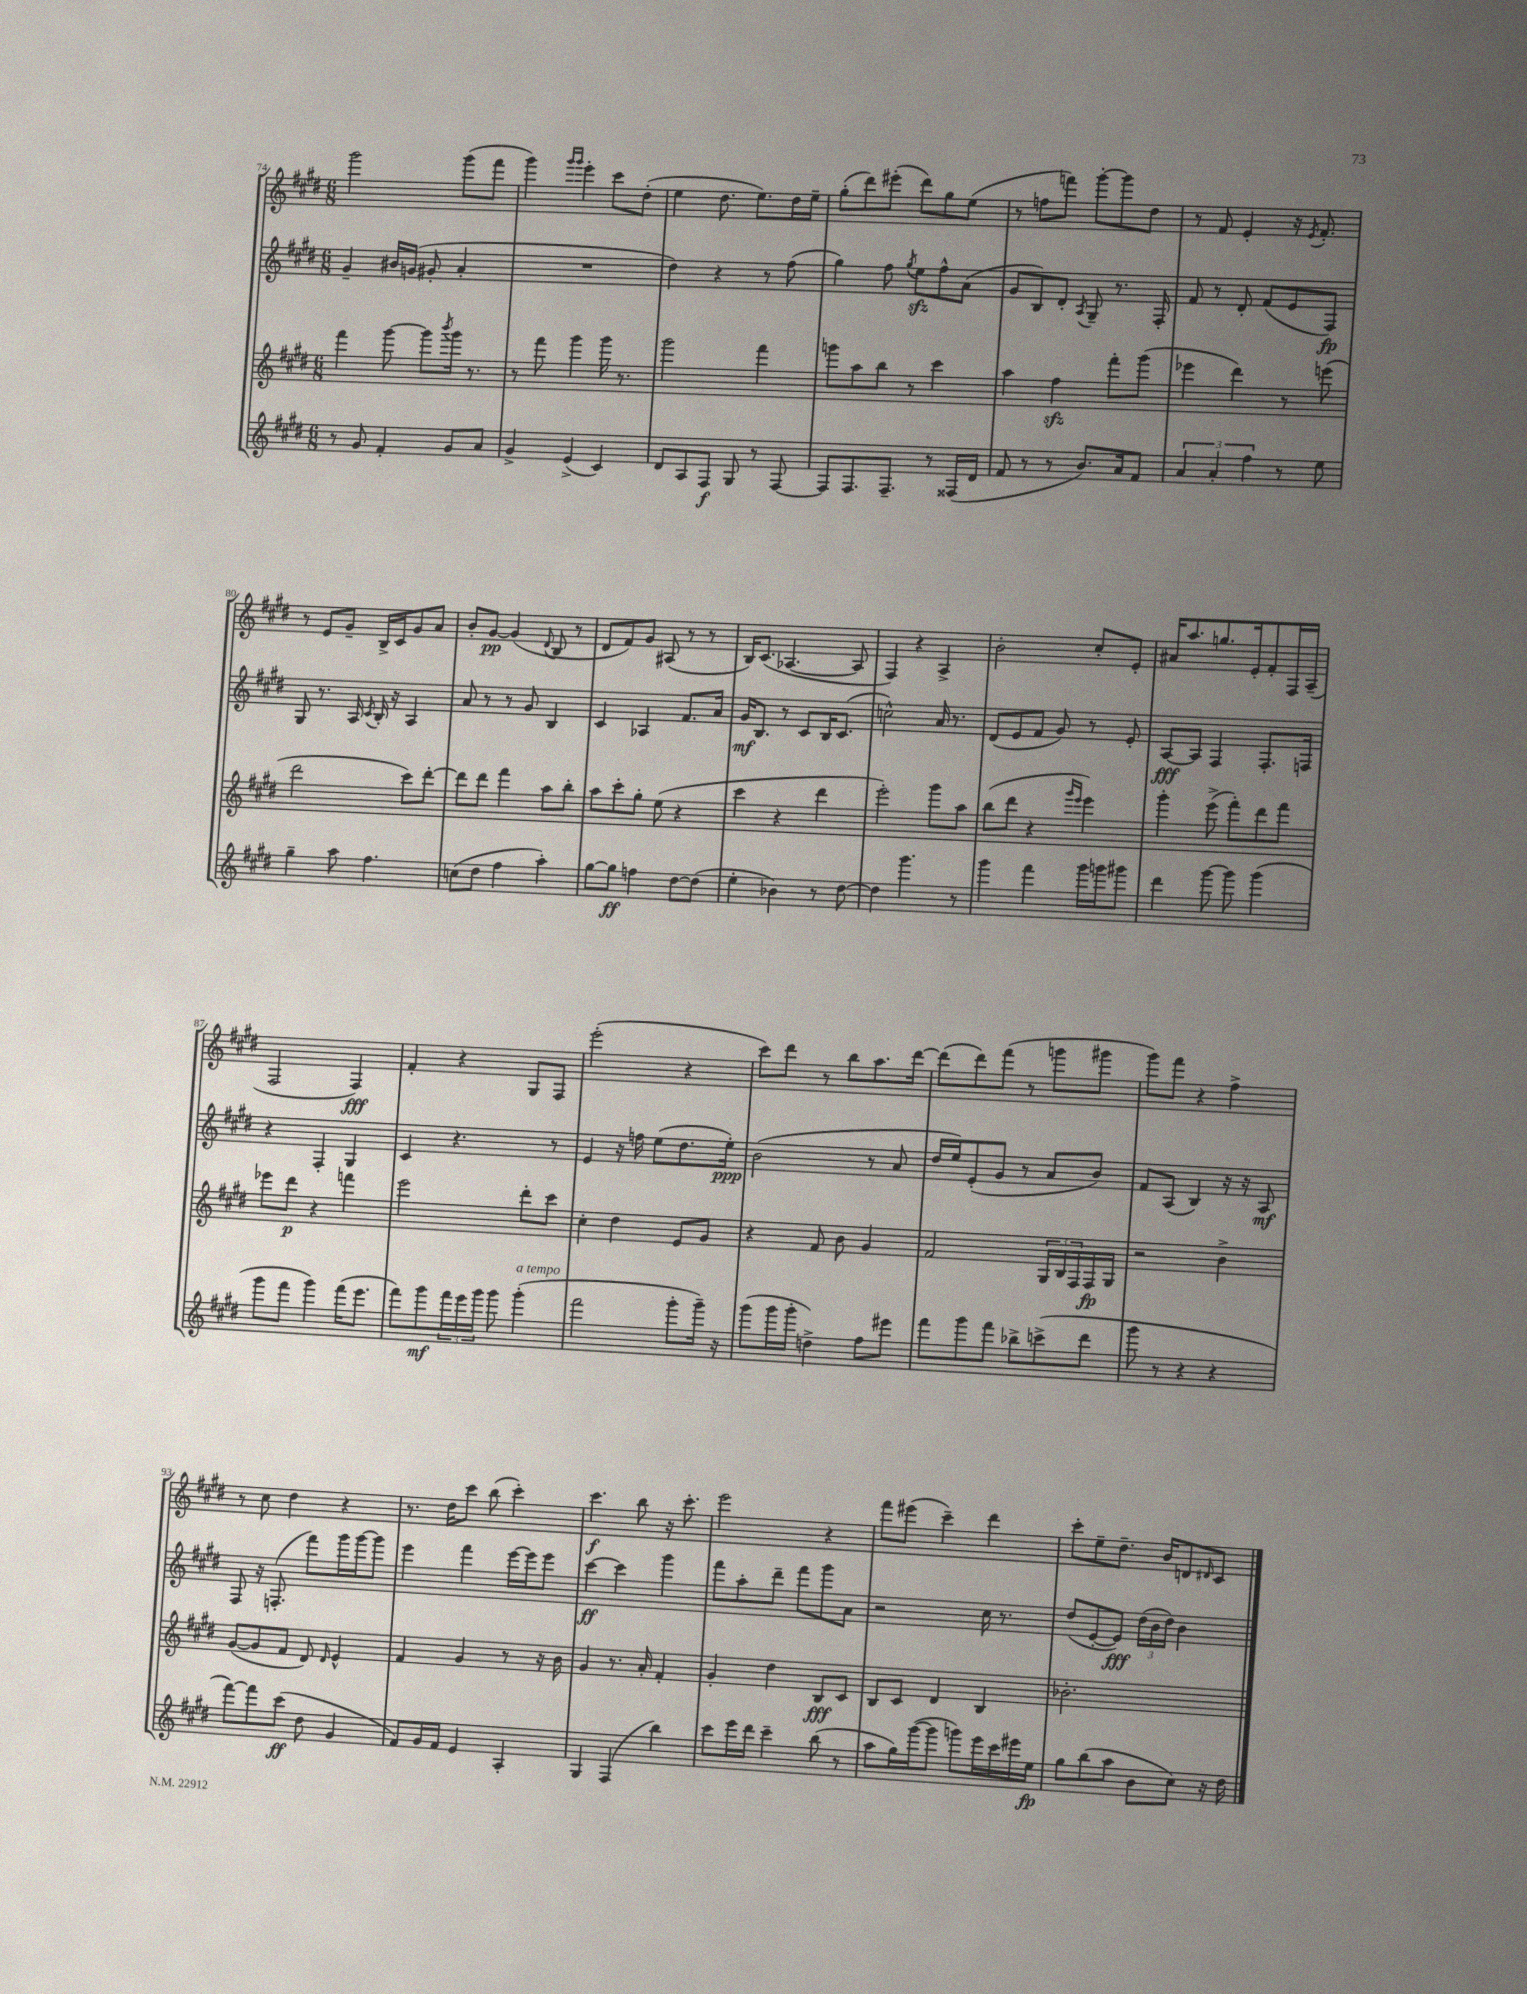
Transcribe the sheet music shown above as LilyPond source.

<<
\new StaffGroup <<
\new Staff = "s0" {
    \clef treble \key e \major \numericTimeSignature \time 6/8
    gis'''2 gis'''8( fis'''8 |
    gis'''4) \grace { gis'''16 gis'''16 } e'''4-. cis'''8 dis''8-.( |
    e''4 dis''8. e''8.) dis''16 e''16-- |
    gis''8-.( dis'''8) eis'''8-.( dis'''8) gis''8 e''8( |
    r8 f''8 f'''8) gis'''8~-. gis'''8 dis''8 |
    r8 fis'8 e'4-. r16 \acciaccatura { e'8 } fis'8.-. |
    r8 e'8 gis'8-- b16-> cis'16 gis'8 a'8 |
    b'8-. gis'8~\pp gis'4( \appoggiatura { dis'8 } b8 r8 |
    dis'8 fis'8) gis'8 ais8( r8 r8 |
    b16) cis'8.( aes4.~ aes8 |
    fis4) r4 a4-> |
    b'2-. cis''8-. e'8-. |
    ais'16 a''8. g''8. e'16-. fis'8-. fis16 a16--( |
    fis2 fis4\fff) |
    fis'4-. r4 gis8 fis8 |
    e'''2-.( r4 |
    cis'''8) dis'''8 r8 b''8 a''8. dis'''16~ |
    dis'''8( dis'''8) fis'''8( r8 g'''8 gis'''8 |
    gis'''8) fis'''8 r4 fis''4-> |
    r8 cis''8 dis''4 r4 |
    r8. dis''16 cis'''8 b''8( cis'''4-.) |
    cis'''4.\f b''8 r16 cis'''8.-. |
    e'''2 r4 |
    fis'''8 eis'''8( cis'''4--) dis'''4 |
    cis'''8-. e''8-- dis''8.-- b'16 d'8 \grace { dis'16 } cis'8 \bar "|." |
}
\new Staff = "s1" {
    \clef treble \key e \major \numericTimeSignature \time 6/8
    gis'4-- bis'16 g'16( gis'8-. a'4-. |
    R2. |
    dis''4) r4 r8 fis''8( |
    gis''4) fis''8 \acciaccatura { gis''8 } e''8\sfz fis''8-^ a'8( |
    gis'8 b8) dis'8-. \acciaccatura { a8 } gis8-- r8. fis16-. |
    fis'8 r8 dis'8-. fis'8( e'8 fis8\fp) |
    gis8 r8. a16 \acciaccatura { cis'8 } b16-. r16 a4 |
    a'8 r8 r8 gis'8 b4 |
    cis'4 aes4 fis'8. a'16 |
    gis'16\mf b8. r8 cis'8 b16 cis'8.( |
    c''2-^) a'16 r8. |
    dis'8( e'8 fis'8 gis'8) r8 e'8-. |
    a8~\fff a8 fis4 fis8.-. f16 |
    r4 fis4-. gis4 |
    cis'4 r4. r8 |
    e'4 r16 f''16 e''8( dis''8. e''16-.\ppp) |
    b'2( r8 a'8 |
    dis''16 e''16) e'8-.( gis'8 r8 a'8 b'8) |
    fis'8 a8( b4) r16 r16 a8\mf |
    fis8 r16 f8.-.( fis'''8) gis'''16 gis'''16~ gis'''8 |
    e'''4 fis'''4 e'''16~ e'''16 e'''8 |
    cis'''4~\ff cis'''4 gis'''4 |
    fis'''8 a''8-. dis'''8-- fis'''8 gis'''8 a'8 |
    r2 cis''16 r8. |
    dis''8( e'8~-. e'8\fff) \tuplet 3/2 { dis''16( b'16 dis''16) } b'4 \bar "|." |
}
\new Staff = "s2" {
    \clef treble \key e \major \numericTimeSignature \time 6/8
    fis'''4 gis'''8~ gis'''8 \acciaccatura { b'''8 } gis'''16 r8. |
    r8 fis'''8 gis'''4 gis'''16 r8. |
    gis'''2 fis'''4 |
    g'''8 a''8 b''8 r8 cis'''4 |
    a''4 fis''4\sfz fis'''8-. gis'''8( |
    ees'''4 dis'''4) r8 e'''8( |
    dis'''2 cis'''8) dis'''8~-. |
    dis'''8 dis'''8 fis'''4 a''8 b''8-. |
    a''8 cis'''8-. gis''8-. e''8( r4 |
    cis'''4 r4 dis'''4 |
    e'''2-.) gis'''8 a''8 |
    b''8( dis'''8 r4 \grace { gis'''16 e'''16 } e'''4) |
    gis'''4-. e'''8->( fis'''8-.) dis'''8 fis'''8 |
    ees'''8 dis'''8\p r4 f'''4 |
    e'''2 dis'''8-. cis'''8 |
    cis''4-. dis''4 e'8 gis'8 |
    r4 fis'8 b'8 gis'4 |
    fis'2 \tuplet 3/2 { gis16 b16 fis16 } fis16\fp gis16 |
    r2 b'4-> |
    gis'8~( gis'8 fis'8 dis'8) \grace { dis'16 } e'4-^ |
    fis'4 gis'4 r8 r16 b'16 |
    gis'4 r8. a'16-. fis'4-. |
    gis'4-. dis''4 b8\fff cis'8 |
    b8 cis'8 dis'4 b4 |
    bes'2.-. \bar "|." |
}
\new Staff = "s3" {
    \clef treble \key e \major \numericTimeSignature \time 6/8
    r8 gis'8 fis'4-. gis'8 a'8 |
    gis'4-> e'4->( cis'4) |
    dis'8 a8 fis8\f gis8 r8 fis8~ |
    fis8 fis8. fis8.-- r8 fisis16( dis'16 |
    fis'8 r8 r8 b'8.) a'16 fis'8 |
    \tuplet 3/2 { a'4 a'4-. fis''4 } r8 e''8 |
    gis''4-- a''8 fis''4. |
    c''8( dis''8 fis''4 a''4-.) |
    gis''8~ gis''8\ff f''4 dis''8~ dis''8( |
    e''4-. bes'4) r8 dis''8~ |
    dis''4 gis'''4. r8 |
    gis'''4 fis'''4 gis'''16 g'''16 gis'''8 |
    dis'''4 gis'''8~ gis'''8 gis'''4( |
    gis'''8 fis'''8 gis'''4) fis'''16( e'''8. |
    fis'''8) gis'''8\mf \tuplet 3/2 { fis'''16 e'''16 gis'''16 } gis'''8 gis'''4-.^\markup { \italic "a tempo" }( |
    fis'''2 gis'''8-. gis'''16--) r16 |
    gis'''8( gis'''16 gis'''16-. d''4->) fis''8 eis'''8 |
    fis'''8 gis'''8 fis'''8 bes''8-> c'''8->( dis'''8 |
    gis'''8 r8 r4 r4 |
    fis'''8~) fis'''8 cis'''8\ff( dis''8 gis'4 |
    fis'8) gis'16 fis'16 e'4 a4-. |
    gis4 fis4( b''4) |
    cis'''8 e'''16 dis'''16 cis'''4-- b''8( r8 |
    a''8 gis''16) gis'''16~( gis'''8 g'''8) e'''16 cis'''16 eis'''16 e''16\fp |
    gis''8 b''8( a''8 b'8 cis''8) r16 dis''16 \bar "|." |
}
>>
>>
\layout { \context { \Score currentBarNumber = #74 } }
